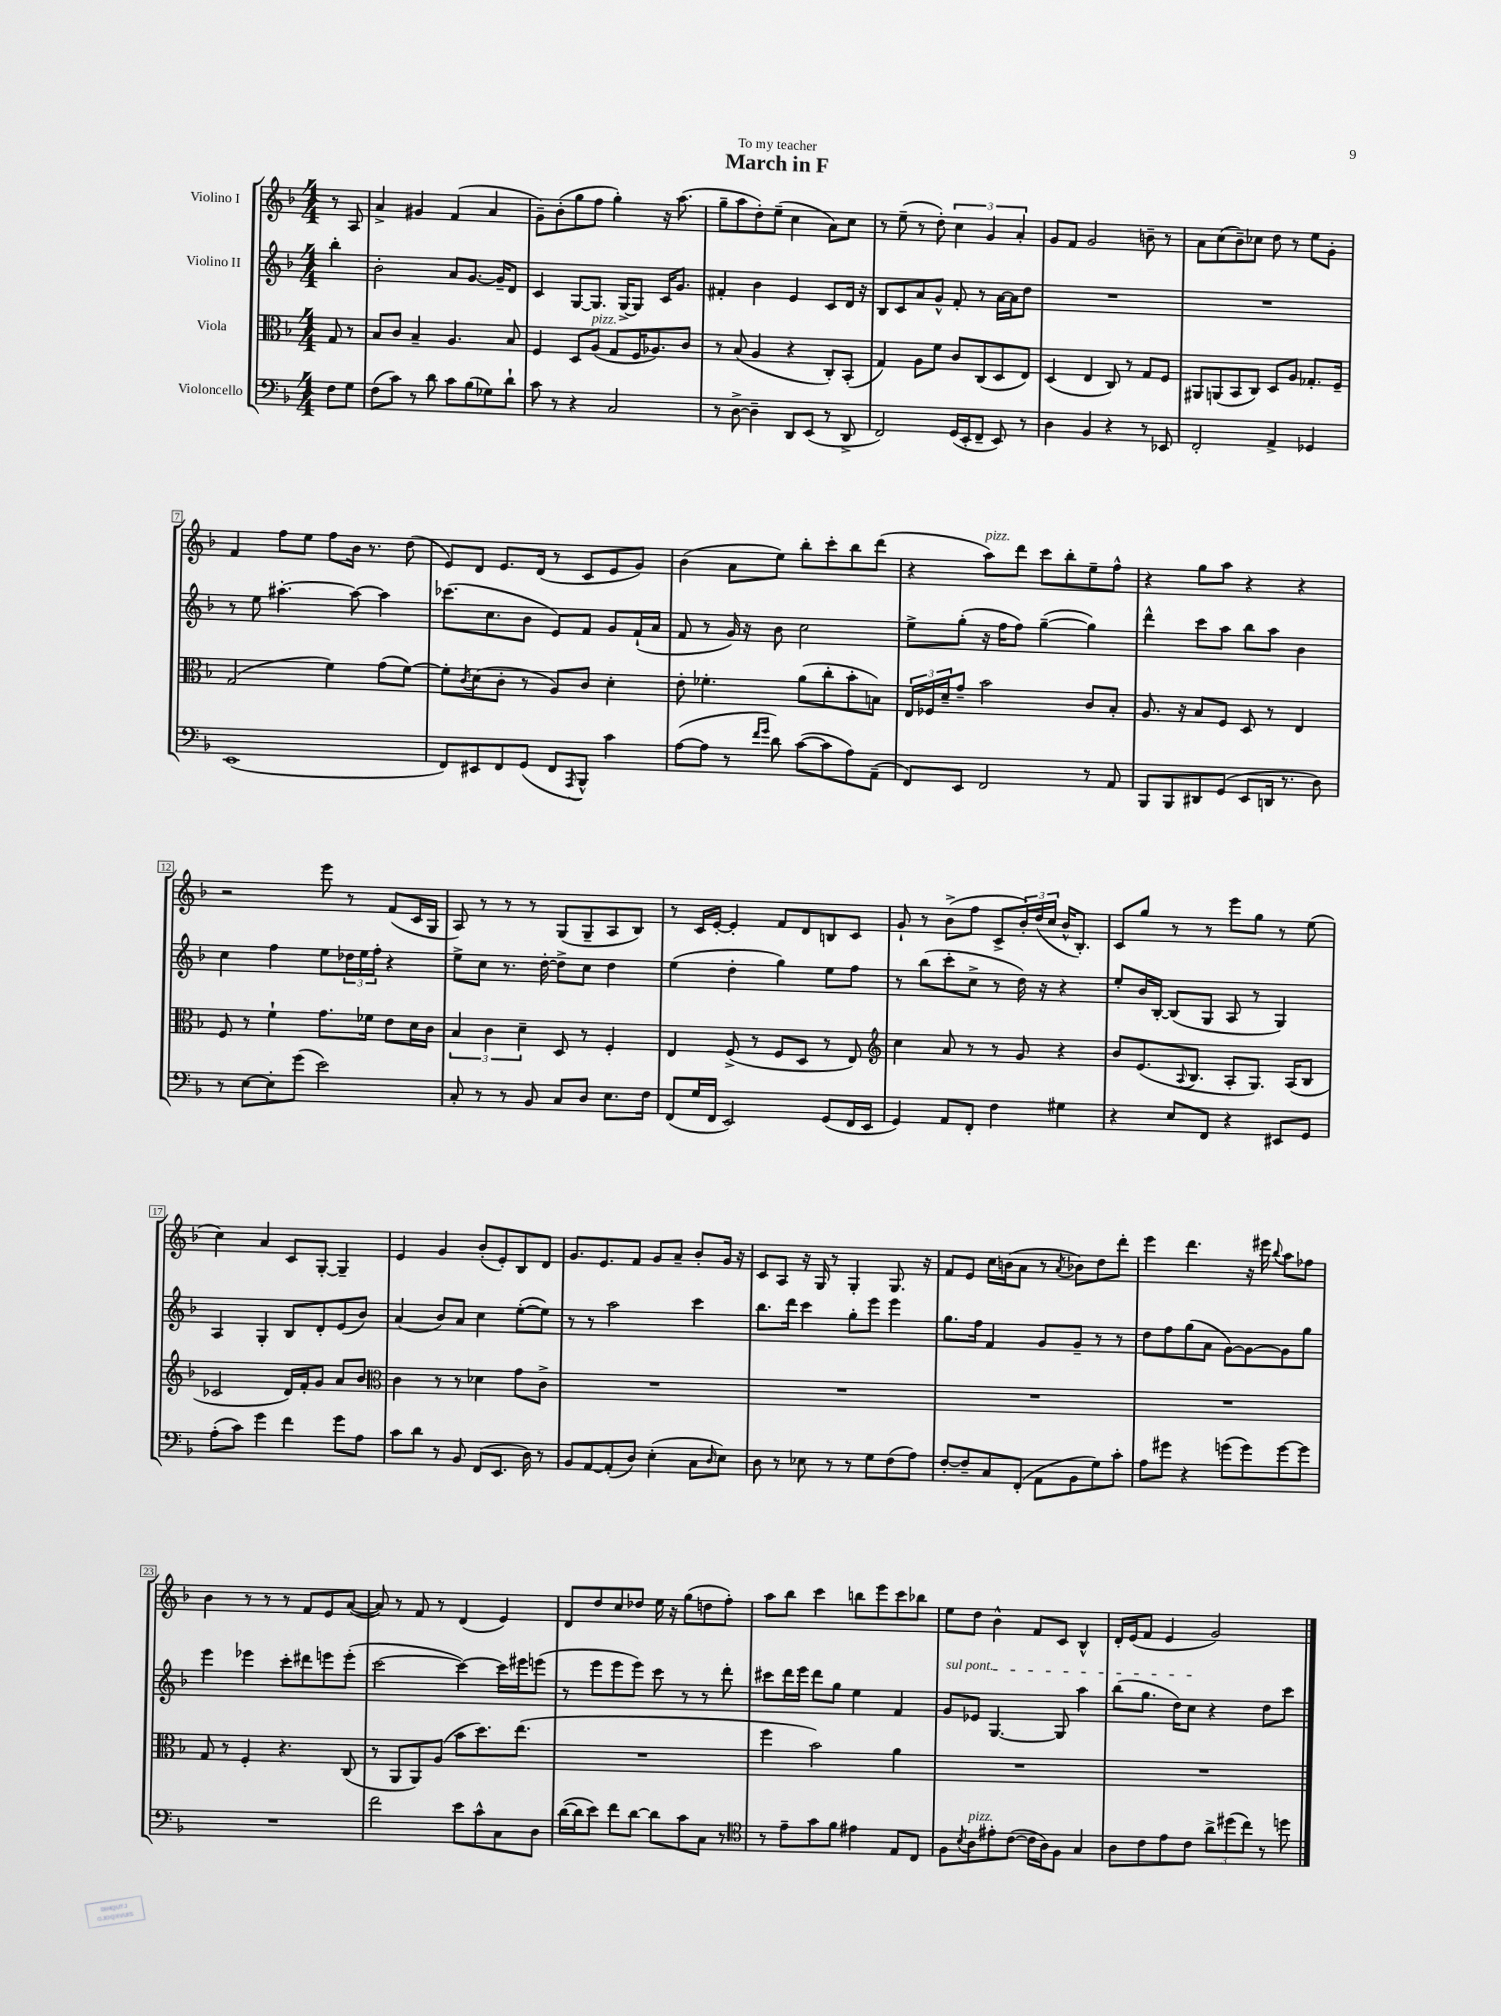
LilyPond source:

\header { title = "March in F" dedication = "To my teacher" }
<<
\new StaffGroup <<
\new Staff = "s0" \with { instrumentName = "Violino I" } {
    \clef treble \key f \major \numericTimeSignature \time 4/4 \partial 4
    r8 a8 |
    a'4-> gis'4 f'4( a'4 |
    g'8--) bes'8-.( g''8 f''8 g''4-.) r16 a''8.( |
    g''8-- a''8 d''8-.) e''8--( c''4 a'8) c''8 |
    r8 e''8--( r8 d''8-.) \tuplet 3/2 { c''4 g'4 a'4-. } |
    g'8 f'8 g'2 b'8-- r8 |
    a'8 c''8( bes'8--) ces''8 d''8 r8 e''8 g'8-. |
    f'4 f''8 e''8 f''8 bes'16 r8. d''8( |
    e'8) d'8 e'8. d'16( r8 c'8 e'8 g'8) |
    bes'4( a'8 e''8) bes''8-. c'''8-. bes''8 d'''8( |
    r4 a''8^\markup { \italic "pizz." }) d'''8 c'''8 bes''8-. e''8-- f''8-^ |
    r4 g''8 a''8 r4 r4 |
    r2 e'''8 r8 f'8( c'16 g16 |
    a8) r8 r8 r8 g8( g8-- a8 bes8) |
    r8 c'16 e'16~-. e'4-. f'8 d'8 b8 c'8 |
    g'8-! r8 bes'8->( f''8 c'8-> \tuplet 3/2 { bes'16-.) d''16( c''16 } bes'16-^ bes8.-.) |
    c'8 g''8 r8 r8 e'''8 g''8 r8 e''8( |
    c''4) a'4 c'8 g8~-. g4-- |
    e'4 g'4 bes'8-.( e'8-.) bes8 d'8 |
    g'8. e'8. f'8 g'8 a'8-- bes'8-. g'16 r16 |
    c'8 a8 r16 g16 r8 g4-. g8. r16 |
    f'8 e'8 c''16 b'16( a'8 r8 \acciaccatura { a'8 } bes'8) d''8 d'''8-. |
    e'''4 d'''4. r16 eis'''16 \appoggiatura { bes''8 } a''8 fes''8 |
    bes'4 r8 r8 r8 f'8 e'8 a'8~( |
    a'8) r8 f'8 r8 d'4( e'4) |
    d'8 d''8 c''8 des''8 e''16 r16 g''8( d''8 f''8-.) |
    a''8 bes''8 c'''4 b''8 e'''8 c'''8 bes''8 |
    e''8 d''8 bes'4-^ f'8 c'8 bes4-^ |
    d'16-. e'16( f'8 e'4 g'2) \bar "|." |
}
\new Staff = "s1" \with { instrumentName = "Violino II" } {
    \clef treble \key f \major \numericTimeSignature \time 4/4 \partial 4
    bes''4-. |
    bes'2-. a'8 g'8.~ g'16-- d'8 |
    c'4 g8~ g8. g16~-> g8 c'16 g'8. |
    fis'4-. bes'4 e'4 c'8 d'16 r16 |
    bes8 c'8 a'8 g'8-^ f'8-. r8 a'16~ a'16 d''8 |
    R1 |
    R1 |
    r8 e''8 ais''4.~-. ais''8~ ais''4 |
    ces'''8.( c''8. bes'8 e'8) f'8 g'8 f'16-!( a'16 |
    f'8 r8 g'16) r16 bes'8 c''2 |
    e''8-> g''8-.( r16 f''16 f''8) g''4~--( g''4) |
    d'''4-^ c'''8 a''8 bes''8 a''8 bes'4 |
    c''4 f''4 e''8 \tuplet 3/2 { des''16 e''16 f''16-. } r4 |
    e''8-> c''8 r8. d''16~-. d''8-> c''8 d''4 |
    e''4( d''4-. g''4) e''8 f''8 |
    r8 bes''8( c'''8-. c''8-> r8 d''16) r16 r4 |
    e''8-. bes'16 bes16~-. bes8( g8 a8 r8 g4) |
    a4 g4-. bes8 d'8-. e'8( bes'8) |
    a'4( bes'8) a'8 c''4 e''8~-.( e''8) |
    r8 r8 a''2 c'''4 |
    bes''8. d'''16 c'''4 g''8-. e'''8 e'''4 |
    g''8. f''16 f'4 g'8 g'8-- r8 r8 |
    d''8 f''8 g''8( a'8 g'8~) g'8~ g'8 g''8 |
    e'''4 ees'''4 c'''8-. dis'''8 e'''8 e'''8-.( |
    c'''2~ c'''4~) c'''16 eis'''16 e'''8( |
    r8 e'''8 e'''8 e'''8) c'''8 r8 r8 d'''8-. |
    cis'''8 d'''16 e'''16 d'''8 g''8 e''4 f'4 |
    \once \override TextSpanner.bound-details.left.text = \markup { \italic "sul pont." } g'8\startTextSpan ees'8 g4.~ g8 a''4 |
    bes''8( g''8. d''16) c''8\stopTextSpan r4 d''8 c'''8 \bar "|." |
}
\new Staff = "s2" \with { instrumentName = "Viola" } {
    \clef alto \key f \major \numericTimeSignature \time 4/4 \partial 4
    g8 r8 |
    bes8 c'8 bes4-- a4. bes8 |
    f4 d8 a8^\markup { \italic "pizz." }( g8 f16 aes8.) c'8 |
    r8 bes8( a4 r4 c8-.) bes,8-.( |
    g4) a8 f'8 c'8 c8( d8 e8) |
    d4( e4 c8) r8 g8 f8 |
    ais,8 a,8( bes,8 c8) d8 a8 ges8.-. f16-- |
    g2( f'4) g'8( f'8~) |
    f'8-. \acciaccatura { c'8 } d'8( c'8-. r8 a8) c'8 d'4-. |
    e'8-. fes'4.-. a'8( c''8-. bes'8-. b8) |
    \tuplet 3/2 { e16 fes16 d'16-- } g'8-- bes'2 c'8 bes8-. |
    a8. r16 bes8 f8 d8 r8 e4 |
    f8 r8 f'4-! g'8. fes'16 e'8 d'16 c'16 |
    \tuplet 3/2 { bes4 c'4 d'4-- } d8 r8 f4-. |
    e4 f8->( r8 f8 d8 r8 e8) |
    \clef treble c''4 a'8 r8 r8 g'8 r4 |
    bes'8 e'8.( \appoggiatura { a8 } bes8. a8-. g8.) a16( bes8 |
    ces'2 d'16) f'16-. g'8 a'8 bes'8 |
    \clef alto c'4 r8 r8 des'4 g'8 c'8-> |
    R1 |
    R1 |
    R1 |
    R1 |
    g8 r8 f4-. r4. c8( |
    r8 a,8 a,8) a8( bes'8 d''8.) e''8.( |
    R1 |
    f''4 bes'2) a'4 |
    R1 |
    R1 \bar "|." |
}
\new Staff = "s3" \with { instrumentName = "Violoncello" } {
    \clef bass \key f \major \numericTimeSignature \time 4/4 \partial 4
    f8 g8 |
    f8( c'8) r8 d'8 c'8 bes8( ges8) d'8-! |
    c'8 r8 r4 c2 |
    r8 d8~-> d4-- d,8 e,8( r8 d,8-> |
    f,2) g,16( e,16-. f,8-- e,8) r8 |
    d4 bes,4 r4 r8 ees,8 |
    f,2-. a,4-> ges,4 |
    e,1( |
    f,8) eis,8 f,8 g,8( f,8 \acciaccatura { a,,8 } bes,,8-^) c'4 |
    a8~( a8 r8 \grace { f'16 g'16 } d'8) c'8~( c'8 a8) a,8--( |
    f,8) e,8 f,2 r8 a,8 |
    bes,,8 bes,,8 dis,8 g,8( e,8 d,16 r8. d8) |
    r8 e8~ e8-. g'8( e'2) |
    c8-. r8 r8 bes,8 c8 d8 e8. f16 |
    f,8( g16 f,16 e,2) g,8( f,16 e,16 |
    g,4) a,8 f,8-. f4 gis4 |
    r4 e8 f,8 r4 eis,8 g,8 |
    a8-.( c'8) g'4 f'4 g'8 a8 |
    c'8 d'8 r8 bes,8 f,8( e,8. d16) r8 |
    bes,8 a,8~ a,8-.( d8) e4-.( c8 \grace { d16 } e8) |
    d8 r8 ees8 r8 r8 g8 f8( a8) |
    f8~-. f8-- c8 f,8-.( a,8 bes,8 g8) c'8-. |
    a8 gis'8 r4 g'8( g'8) g'8~ g'8 |
    R1 |
    f'2 e'8 c'8-^ c8 d8 |
    d'16~( d'16 e'8) f'8 d'8~ d'8 c'8 c8 r8 |
    \clef tenor r8 e'8-- g'8 f'8 eis'4 e8 c8 |
    f8 \acciaccatura { bes8 } a8^\markup { \italic "pizz." } eis'8-. c'8~( c'16 a16) f8 g4 |
    a8 c'8 e'8 c'8 \tuplet 3/2 { a'8-> dis''8( c''8) } r8 d''8 \bar "|." |
}
>>
>>
\layout { \context { \Score \override BarNumber.stencil = #(make-stencil-boxer 0.1 0.3 ly:text-interface::print) } }
